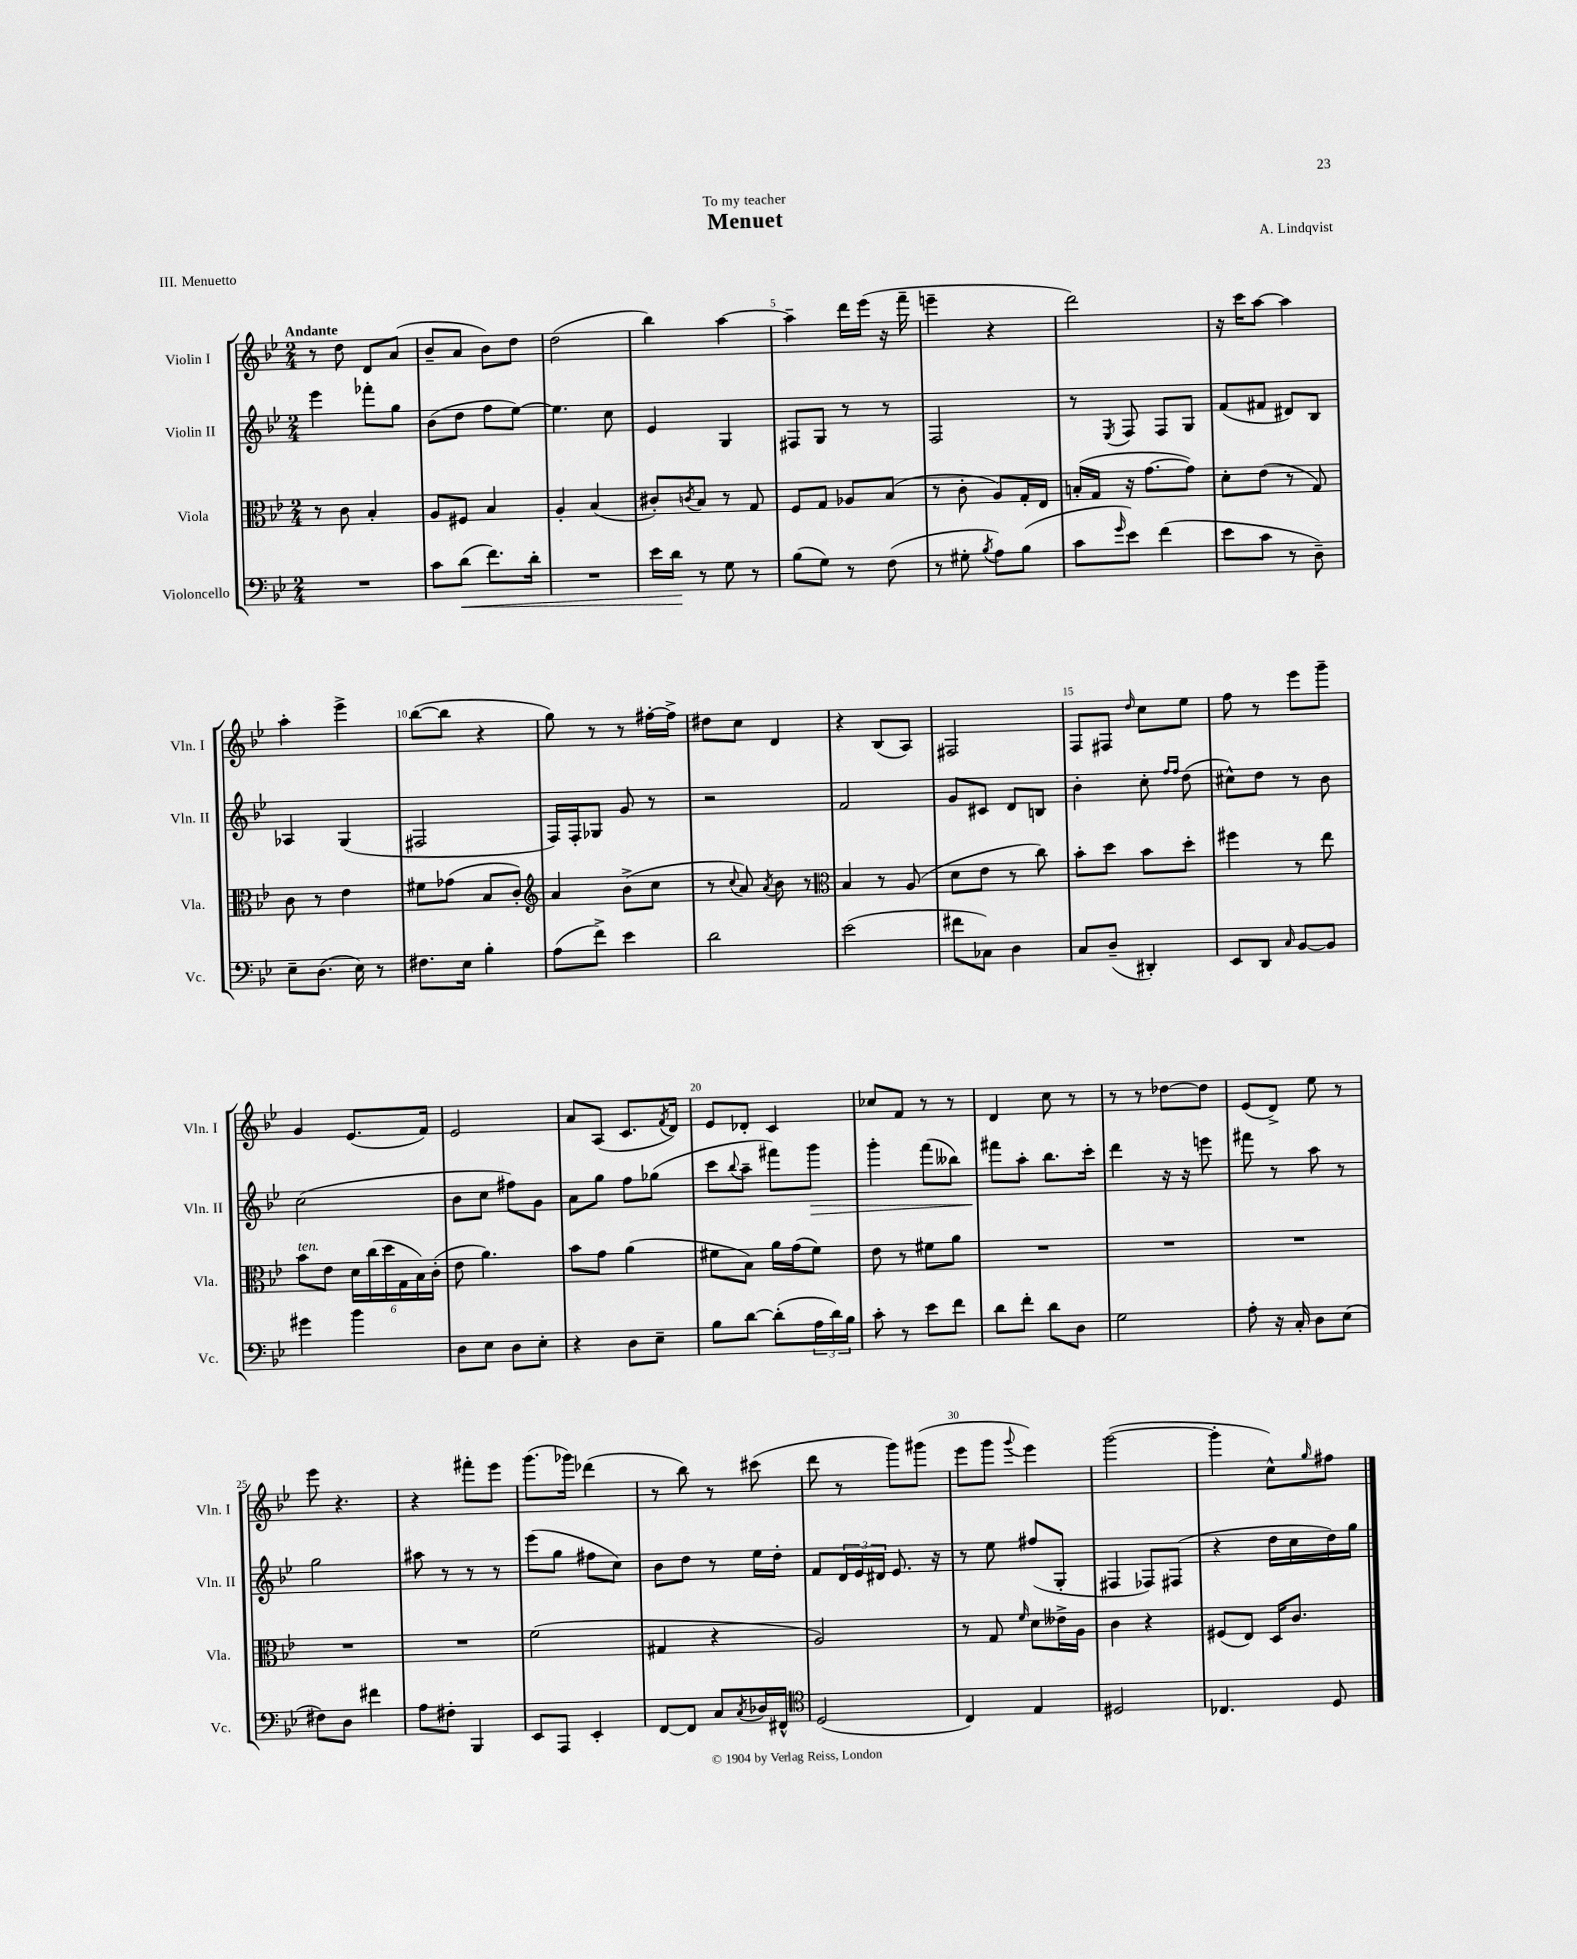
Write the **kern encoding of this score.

**kern	**dynam	**kern	**kern	**dynam	**kern
*part4	*part4	*part3	*part2	*part2	*part1
*staff4	*staff4	*staff3	*staff2	*staff2	*staff1
*I"Violoncello	*	*I"Viola	*I"Violin II	*	*I"Violin I
*I'Vc.	*	*I'Vla.	*I'Vln. II	*	*I'Vln. I
*clefF4	*	*clefC3	*clefG2	*	*clefG2
*k[b-e-]	*	*k[b-e-]	*k[b-e-]	*	*k[b-e-]
*M2/4	*	*M2/4	*M2/4	*	*M2/4
=1	=1	=1	=1	=1	=1
!	!	!	!	!	!LO:TX:a:B:t=Andante
2r	.	8r	4eee-\	.	8r
.	.	8c\	.	.	8dd\
.	.	4B-'/	8fff-X'\L	.	8d/L
.	.	.	8gg\J	.	(8a/J
=2	=2	=2	=2	=2	=2
8c\L	.	8A/L	(8b-\L	.	8b-~/L
!	!LO:HP:b	!	!	!	!
(8d\J	<	8F#X/J	8dd\J	.	8a/J
8.f\L)	.	4B-/	8ff\L	.	8b-\L)
.	.	.	[8ee-\J)	.	8dd\J
16d'\Jk	.	.	.	.	.
=3	=3	=3	=3	=3	=3
2r	.	4A'/	4.ee-\]	.	(2dd\
.	.	(4B-/	.	.	.
.	.	.	8cc\	.	.
=4	=4	=4	=4	=4	=4
16e-\LL	.	8c#X'/L)	4e-/	.	4bb-\)
16d\JJ	.	.	.	.	.
.	.	8qcn/	.	.	.
8r	[	8B-/J	.	.	.
8G\	.	8r	4G/	.	[4aa\
8r	.	8G/	.	.	.
=5	=5	=5	=5	=5	=5
(8B-\L	.	8F/L	8F#X/L	.	4aa~\]
8G\J)	.	8G/J	8G/J	.	.
8r	.	8A-X/L	8r	.	16ddd\LL
.	.	.	.	.	(16eee-\JJ
(8F\	.	(8B-/J	8r	.	16r
.	.	.	.	.	16fff~\
=6	=6	=6	=6	=6	=6
8r	.	8r	2F/	.	4eeen~\
8G#X'\	.	8c'\	.	.	.
8qB-/	.	.	.	.	.
8A\L)	.	8A/L)	.	.	4r
(8B-\J	.	16G'/L	.	.	.
.	.	16E-/JJ	.	.	.
=7	=7	=7	=7	=7	=7
8c\L	.	(16Bn'/LL	8r	.	2ddd\)
.	.	16G/JJ	.	.	.
16qqg/	.	.	8qE-/	.	.
8e-\J)	.	16r	8F/	.	.
.	.	[8.g\L	.	.	.
(4f\	.	.	8F/L	.	.
.	.	8g\J])	8G/J	.	.
=8	=8	=8	=8	=8	=8
8e-\L	.	8d'\L	(8f/L	.	16r
.	.	.	.	.	16ccc\KL
8c\J	.	(8e-\J	8f#X/J	.	[8aa\J
8r	.	8r	8d#X/L)	.	4aa\]
8D~\)	.	8G/)	8B-/J	.	.
!!LO:LB:g=z
=9	=9	=9	=9	=9	=9
8E-~\L	.	8c\	4A-X/	.	4aa'\
(8.D\J	.	8r	.	.	.
.	.	4e-\	(4G/	.	4eee-^\
16E-\)	.	.	.	.	.
8r	.	.	.	.	.
=10	=10	=10	=10	=10	=10
8.F#X\L	.	8f#X\L	2F#X/	.	([8bb-\L
.	.	(8g-X\J	.	.	8bb-\J]
16E-\Jk	.	.	.	.	.
4B-'\	.	8B-/L	.	.	4r
.	.	8c'/J)	.	.	.
=11	=11	=11	=11	=11	=11
*	*	*clefG2	*	*	*
(8A\L	.	4a/	16F/LL)	.	8gg\)
.	.	.	16F'/J	.	.
8f^\J)	.	.	8G-X/J	.	8r
4e-\	.	(8b-^\L	8g/	.	8r
.	.	8cc\J	8r	.	[16ff#X'\LL
.	.	.	.	.	16ff#^\JJ]
=12	=12	=12	=12	=12	=12
2d\	.	8r	2r	.	8dd#X\L
.	.	8qqcc/	.	.	.
.	.	8a/)	.	.	8cc\J
.	.	8qa/	.	.	.
.	.	8b-\	.	.	4d/
.	.	8r	.	.	.
=13	=13	=13	=13	=13	=13
*	*	*clefC3	*	*	*
(2e-\	.	4B-/	2f/	.	4r
.	.	8r	.	.	(8B-/L
.	.	(8A/	.	.	8A/J)
=14	=14	=14	=14	=14	=14
8f#X\L	.	8d\L	8g/L	.	2F#X/
8C-X\J)	.	8e-\J	8c#X/J	.	.
4D\	.	8r	8d/L	.	.
.	.	8cc\)	8Bn/J	.	.
=15	=15	=15	=15	=15	=15
8C/L	.	8b-'\L	4b-'\	.	8F/L
(8D~/J	.	8dd\J	.	.	8F#X/J
.	.	.	.	.	16qqdd/
4DD#X'/)	.	8b-\L	8cc'\	.	8cc\L
.	.	.	16qqff/LL	.	.
.	.	.	16qqff/JJ	.	.
.	.	8dd'\J	(8dd\	.	8ee-\J
=16	=16	=16	=16	=16	=16
8EE-/L	.	4ff#X\	8cc#X^^\L)	.	8ff\
8DD/J	.	.	8dd\J	.	8r
16qqC/	.	.	.	.	.
[8BB-/L	.	8r	8r	.	8eee-\L
8BB-/J]	.	8ee-\	8b-\	.	8ggg~\J
!!LO:LB:g=z
=17	=17	=17	=17	=17	=17
!	!	!LO:TX:a:i:t=ten.	!	!	!
4g#X\	.	8b-\L	(2cc\	.	4g/
.	.	8e-\J	.	.	.
4b-\	.	24d\LL	.	.	(8.e-/L
.	.	(24cc\	.	.	.
.	.	24dd\	.	.	.
.	.	24G\	.	.	.
.	.	24B-\)	.	.	.
.	.	.	.	.	16f/Jk)
.	.	(24c'\JJ	.	.	.
=18	=18	=18	=18	=18	=18
8D\L	.	8e-\	8b-\L	.	2e-/
8E-\J	.	4.a\)	8cc\J	.	.
8D\L	.	.	8ff#X\L)	.	.
8E-'\J	.	.	8g\J	.	.
=19	=19	=19	=19	=19	=19
4r	.	8b-\L	8a\L	.	8a/L
.	.	8g\J	8gg\J	.	(8A/J
8D\L	.	(4a\	8ff\L	.	8.c/L
8E-~\J	.	.	(8gg-X\J	.	.
.	.	.	.	.	8qf/
.	.	.	.	.	16d/Jk)
=20	=20	=20	=20	=20	=20
8B-\L	.	8f#X\L	8ccc\L	.	8e-/L
.	.	.	8qqbb-/	.	.
[8d\J	.	8B-\J)	8aa~\J	.	8d-X'/J
(8d'\L]	.	16a\LL	8fff#X\L)	.	4c/
.	.	(16g\J	.	.	.
!	!	!	!	!LO:HP:b	!
24A\L	.	8f#\J)	8ggg\J	>	.
24d\)	.	.	.	.	.
24B-\JJ	.	.	.	.	.
=21	=21	=21	=21	=21	=21
8c'\	.	8e-\	4ggg'\	.	8cc-X/L
8r	.	8r	.	.	8f/J
8e-\L	.	8f#X\L	(8fff\L	.	8r
8f\J	.	8a\J	8bb--X\J)	.	8r
=22	=22	=22	=22	=22	=22
8d\L	.	2r	8fff#X\L	.	4d/
8f'\J	.	.	8aa'\J	]	.
8d\L	.	.	8.bb-\L	.	8cc\
8D\J	.	.	.	.	8r
.	.	.	16ccc'\Jk	.	.
=23	=23	=23	=23	=23	=23
2G\	.	2r	4ddd\	.	8r
.	.	.	.	.	8r
.	.	.	16r	.	[8dd-X\L
.	.	.	16r	.	.
.	.	.	8eeen\	.	8dd-\J]
=24	=24	=24	=24	=24	=24
8A'\	.	2r	8fff#X\	.	(8e-/L
16r	.	.	8r	.	8d^/J)
16C'/	.	.	.	.	.
8D\L	.	.	8aa\	.	8ee-\
(8E-\J	.	.	8r	.	8r
!!LO:LB:g=z
=25	=25	=25	=25	=25	=25
8F#X\L)	.	2r	2gg\	.	8eee-\
8D\J	.	.	.	.	4.r
4f#X\	.	.	.	.	.
=26	=26	=26	=26	=26	=26
8A\L	.	2r	8aa#X\	.	4r
8F#X'\J	.	.	8r	.	.
4BBB-/	.	.	8r	.	8fff#X'\L
.	.	.	8r	.	8eee-\J
=27	=27	=27	=27	=27	=27
8EE-/L	.	(2f\	(8eee-\L	.	(8.ggg\L
8AAA/J	.	.	8gg\J	.	.
.	.	.	.	.	16ggg-X\Jk)
4EE-'/	.	.	8ff#X\L	.	(4ddd-X\
.	.	.	8cc\J)	.	.
=28	=28	=28	=28	=28	=28
[8FF/L	.	4G#X/	8b-\L	.	8r
8FF/J]	.	.	8dd\J	.	8bb-\)
8C/L	.	4r	8r	.	8r
8qC/	.	.	.	.	.
16D-X/L	.	.	16ee-\LL	.	(8ccc#X\
16FF#X^^/JJ	.	.	16dd'\JJ	.	.
=29	=29	=29	=29	=29	=29
*clefC4	*	*	*	*	*
(2D/	.	2A/)	8f/L	.	8ddd\
.	.	.	24d/L	.	8r
.	.	.	24e-/	.	.
.	.	.	24d#X/JJ	.	.
.	.	.	8.e-/	.	8ggg\L)
.	.	.	.	.	(8ggg#X\J
.	.	.	16r	.	.
=30	=30	=30	=30	=30	=30
4C/)	.	8r	8r	.	8eee-\L
.	.	8G/	8ee-\	.	8ggg\J
.	.	16qqf/	.	.	8qqggg/
4E-/	.	8d\L	(8ff#X/L	.	4eee-\)
.	.	16e--X^\L	8G'/J	.	.
.	.	16A\JJ	.	.	.
=31	=31	=31	=31	=31	=31
2D#X/	.	4c\	4F#X/	.	([2ggg\
.	.	4r	8F-X/L)	.	.
.	.	.	(8F#X/J	.	.
=32	=32	=32	=32	=32	=32
4.C-X/	.	(8F#X/L	4r	.	4ggg'\]
.	.	8E-/J)	.	.	.
.	.	16D/KL	16dd\LL	.	8cc^^\L)
.	.	8.c/J	16cc\	.	.
.	.	.	.	.	16qqgg/
8D/	.	.	16dd\)	.	8ff#X\J
.	.	.	16gg\JJ	.	.
==	==	==	==	==	==
*-	*-	*-	*-	*-	*-
